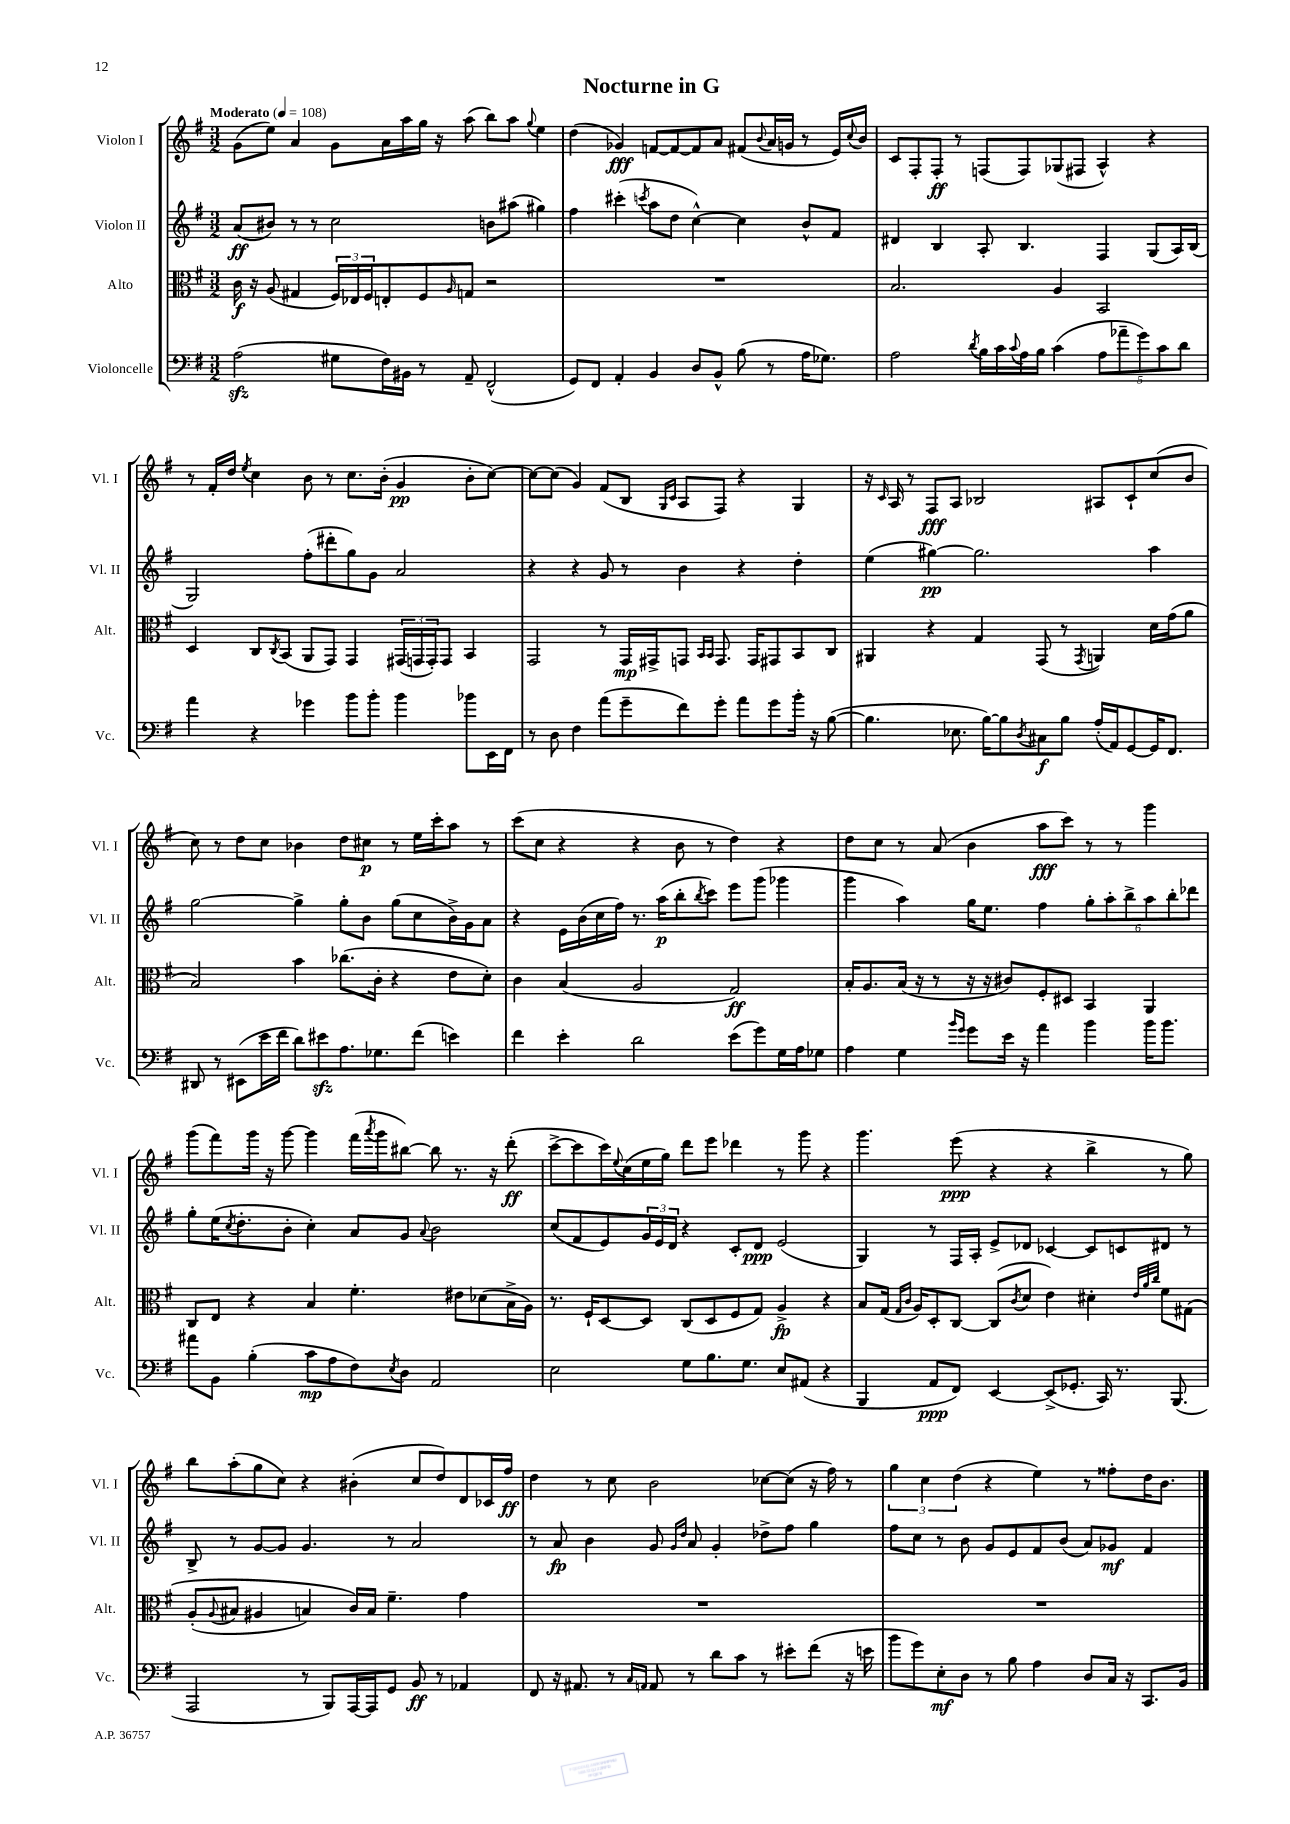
\header { title = "Nocturne in G" }
<<
\new StaffGroup <<
\new Staff = "s0" \with { instrumentName = "Violon I" shortInstrumentName = "Vl. I" } {
    \clef treble \key g \major \numericTimeSignature \time 3/2 \tempo "Moderato" 4 = 108
    g'8( e''8) a'4 g'8 a'16 a''16 g''16 r16 a''8( b''8) a''8 \appoggiatura { g''8 } e''4 |
    d''4( ges'4\fff) f'8~ f'8~ f'8 a'8 fis'8( \appoggiatura { b'8 } a'16 g'16 r8 e'16) \appoggiatura { c''8 } b'16 |
    c'8 fis8-. fis8-.\ff r8 f8( f8) ges8( fis8 a4-^) r4 |
    r8 fis'16-. d''16 \acciaccatura { e''8 } c''4 b'8 r8 c''8. b'16-.( g'4\pp b'8-. c''8~) |
    c''8~ c''8( g'4) fis'8( b8 \grace { g16 c'16 } a8 fis8) r4 g4 |
    r16 \grace { c'16 } a16 r8 fis8\fff a8 bes2 ais8 c'8-! c''8( b'8 |
    c''8) r8 d''8 c''8 bes'4 d''8 cis''8\p r8 e''16 c'''16-. a''8 r8 |
    c'''8( c''8 r4 r4 b'8 r8 d''4) r4 |
    d''8 c''8 r8 a'8( b'4 a''8\fff c'''8) r8 r8 g'''4 |
    g'''8( fis'''8) g'''16 r16 g'''8~ g'''4 fis'''16( \acciaccatura { a'''8 } g'''16 bis''8~) bis''8 r8. r16 d'''8-.\ff( |
    c'''8~-> c'''8 c'''16) \appoggiatura { e''8 } c''16( e''16 g''16) d'''8 e'''8 des'''4 r8 g'''8 r4 |
    g'''4. e'''8\ppp( r4 r4 b''4-> r8 g''8) |
    b''8 a''8-.( g''8 c''8) r4 bis'4-.( c''8 d''8) d'8 ces'16 fis''16\ff |
    d''4 r8 c''8 b'2 ces''8~ ces''8( r16 fis''16) r8 |
    \tuplet 3/2 { g''4 c''4 d''4( } r4 e''4) r8 fisis''8-. d''16 b'8. \bar "|." |
}
\new Staff = "s1" \with { instrumentName = "Violon II" shortInstrumentName = "Vl. II" } {
    \clef treble \key g \major \numericTimeSignature \time 3/2
    a'8\ff( bis'8) r8 r8 c''2 b'8 ais''8( gis''4) |
    fis''4 cis'''4-.( \acciaccatura { c'''8 } a''8 d''8 c''4~-^) c''4 b'8-^ fis'8 |
    dis'4 b4 a8-. b4. fis4 g8( a16) b16( |
    g2) fis''8-.( dis'''8-. g''8) g'8 a'2 |
    r4 r4 g'8 r8 b'4 r4 d''4-. |
    e''4( gis''4~\pp) gis''2. a''4 |
    g''2~ g''4-> g''8-. b'8 g''8( c''8 b'16->) g'16 a'8 |
    r4 e'16 b'16( c''16 fis''16) r8. a''16\p( b''8-. \acciaccatura { b''8 } c'''8) e'''8 g'''8( ges'''4 |
    g'''4 a''4) g''16 e''8. fis''4 \tuplet 6/4 { g''8-. a''8-. b''8-> a''8 b''8-. des'''8 } |
    g''8-. e''16( \acciaccatura { c''8 } d''8.-. b'8-. c''4-.) a'8 g'8 \appoggiatura { a'8 } b'2 |
    c''8( fis'8 e'8) \tuplet 3/2 { g'16 e'16 d'16 } r4 c'8-. d'8\ppp e'2( |
    g4) r8 fis16 a16-. e'8-> des'8 ces'4~ ces'8 c'8 dis'8 r8 |
    b8-> r8 g'8~ g'8 g'4. r8 a'2 |
    r8 a'8\fp b'4 g'8 \grace { g'16 d''16 } a'8 g'4-. des''8-> fis''8 g''4 |
    fis''8 c''8 r8 b'8 g'8 e'8 fis'8 b'8( a'8) ges'8\mf fis'4 \bar "|." |
}
\new Staff = "s2" \with { instrumentName = "Alto" shortInstrumentName = "Alt." } {
    \clef alto \key g \major \numericTimeSignature \time 3/2
    c'16\f r16 a8( gis4 \tuplet 3/2 { fis16) ees16 fis16 } e8-. fis8 \grace { a16 } g8 r2 |
    R1. |
    b2. a4 b,2 |
    d4 c8 \acciaccatura { c8 } b,8( a,8 g,8) g,4 \tuplet 3/2 { gis,16( g,16 g,16-.) } g,8 b,4 |
    g,2 r8 g,16\mp gis,16-> g,8 \grace { b,16 b,16 } g,8. g,16 gis,8 b,8 c8 |
    ais,4 r4 g4 g,8( r8 \acciaccatura { g,8 } a,4) d'16 g'16( a'8 |
    b2) b'4 ces''8.( c'16-. r4 e'8 d'8-.) |
    c'4 b4( a2 g2\ff) |
    b16-. a8. b16( r16 r8 r16 r16 cis'8) fis8-. dis8 b,4 a,4 |
    c8 e8 r4 b4 fis'4.-. eis'8 des'8( b16-> a16) |
    r8. fis16-! d8~ d8 c8( d8 fis8 g8) a4->\fp r4 |
    b8 g16( \grace { g16 c'16 } a16) d8-. c8~ c8( \acciaccatura { c'8 } d'8 e'4) dis'4-. \grace { e'32 a'32 c''32 } fis'8 gis8\( |
    a8-.( \appoggiatura { a8 } bis8 ais4 b4) c'16\) b16 fis'4.-- g'4 |
    R1. |
    R1. \bar "|." |
}
\new Staff = "s3" \with { instrumentName = "Violoncelle" shortInstrumentName = "Vc." } {
    \clef bass \key g \major \numericTimeSignature \time 3/2
    a2\sfz( gis8 fis16) bis,16 r8 a,8-- fis,2-^( |
    g,8) fis,8 a,4-. b,4 d8 b,8-^ b8( r8 a16 ges8.) |
    a2 \acciaccatura { d'8 } b16 c'16 \appoggiatura { c'8 } a16 b16 c'4( \tuplet 5/4 { a8 aes'8-- g'8) c'8 d'8 } |
    a'4 r4 ges'4 b'8 b'8-. b'4 bes'8 e,16 fis,16 |
    r8 d8 fis4 a'8( g'8-- fis'8) g'8-. a'8 g'8 b'16-. r16 b8~( |
    b4. ees8. b16~) b8 \acciaccatura { d8 } cis8\f b8 a16-.( a,16) g,8~ g,16 fis,8. |
    dis,8 r8 eis,8( e'16 fis'16 d'8) eis'8\sfz a8. ges8. fis'8( e'4) |
    fis'4 e'4-. d'2 e'8( g'8) g16 a16 ges8 |
    a4 g4 \grace { b'16 g'16 } g'8 e'16 r16 a'4 b'4 b'16 b'8. |
    ais'8 b,8 b4-.( c'8\mp a8 fis8) \acciaccatura { e8 } d8 a,2 |
    e2 g8 b8. g8. e8 ais,8( r4 |
    b,,4 a,8\ppp fis,8) e,4~ e,8->( ges,8.-. c,16) r8. b,,8.( |
    a,,2 r8 b,,8) a,,16~ a,,16 g,8 b,8\ff r8 aes,4 |
    fis,8 r16 ais,8. r8 \grace { c16 a,16 } a,8 r8 d'8 c'8 r8 eis'8-. fis'8( r16 e'16 |
    b'8 g'8) e8-.\mf d8 r8 b8 a4 d8 c16 r16 c,8. b,16 \bar "|." |
}
>>
>>
\layout { \context { \Score \remove "Bar_number_engraver" } }
